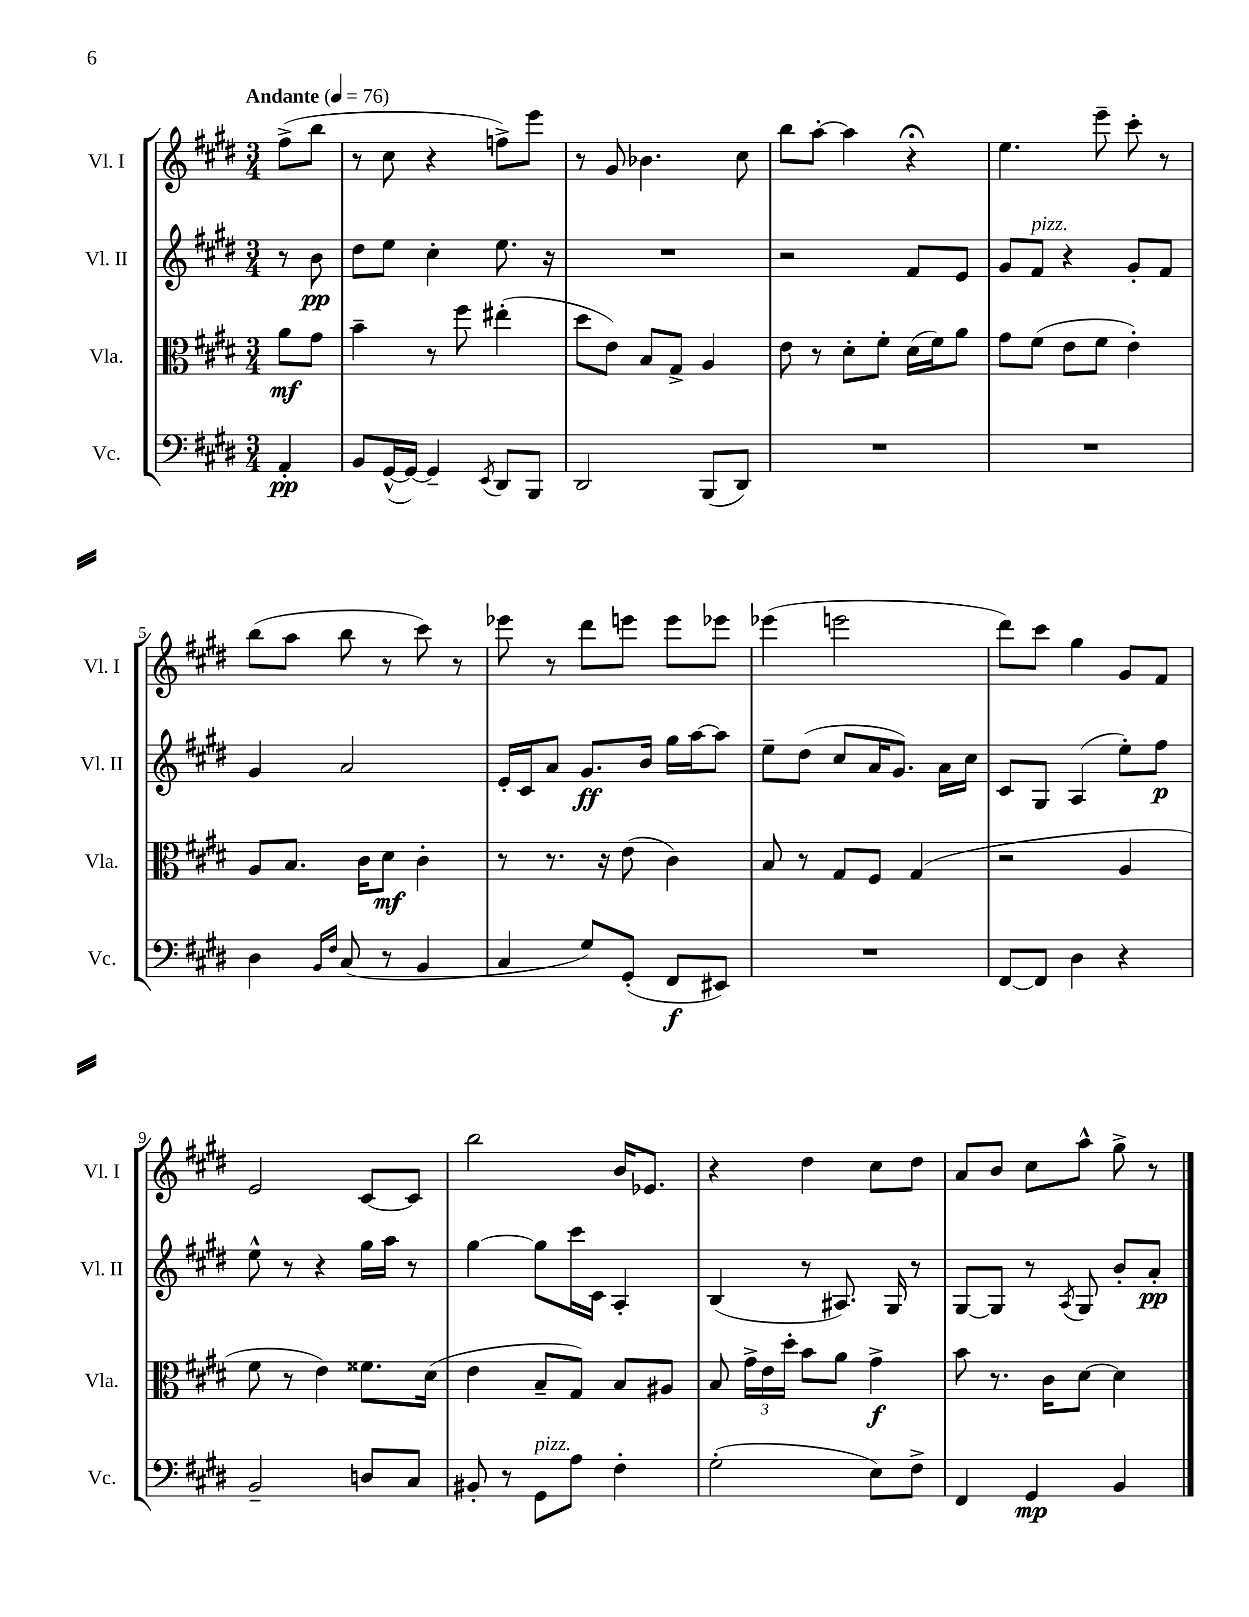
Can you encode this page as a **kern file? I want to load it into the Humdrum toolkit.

**kern	**kern	**kern	**kern
*staff4	*staff3	*staff2	*staff1
*clefF4	*clefC3	*clefG2	*clefG2
*k[f#c#g#d#]	*k[f#c#g#d#]	*k[f#c#g#d#]	*k[f#c#g#d#]
*M3/4	*M3/4	*M3/4	*M3/4
*MM76	*MM76	*MM76	*MM76
4AA'	8a	8r	(8ff#^
.	8g#	8b	8bb
=	=	=	=
8BB	4b~	8dd#	8r
([16GG#^^	.	8ee	8cc#
16GG#_)	.	.	.
4GG#~]	8r	4cc#'	4r
.	8ff#	.	.
8qEE	.	.	.
8DD#	(4ee#'	8.ee	8ff^)
8BBB	.	.	8eee
.	.	16r	.
=	=	=	=
2DD#	8dd#	2.r	8r
.	8e)	.	8g#
.	8B	.	4.b-
.	8G#^	.	.
(8BBB	4A	.	.
8DD#)	.	.	8cc#
=	=	=	=
2.r	8e	2r	8bb
.	8r	.	[8aa'
.	8d#'	.	4aa]
.	8f#'	.	.
.	(16d#	8f#	4r;
.	16f#)	.	.
.	8a	8e	.
=	=	=	=
2.r	8g#	8g#	4.ee
.	(8f#	8f#	.
.	8e	4r	.
.	8f#	.	8eee~
.	4e')	8g#'	8ccc#'
.	.	8f#	8r
=	=	=	=
4D#	8A	4g#	(8bb
.	8.B	.	8aa
16qqBB	.	.	.
16qqF#	.	.	.
(8C#	.	2a	8bb
.	16c#	.	.
8r	8d#	.	8r
4BB	4c#'	.	8ccc#)
.	.	.	8r
=	=	=	=
4C#	8r	16e'	8eee-
.	.	16c#	.
.	8.r	8a	8r
8G#)	.	8.g#	8ddd#
.	16r	.	.
(8GG#'	(8e	.	8eee
.	.	16b	.
8FF#	4c#)	16gg#	8eee
.	.	[16aa	.
8EE#)	.	8aa]	8eee-
=	=	=	=
2.r	8B	8ee~	(4eee-
.	8r	(8dd#	.
.	8G#	8cc#	2eee
.	8F#	16a	.
.	.	8.g#)	.
.	(4G#	.	.
.	.	16a	.
.	.	16cc#	.
=	=	=	=
[8FF#	2r	8c#	8ddd#)
8FF#]	.	8G#	8ccc#
4D#	.	(4A	4gg#
4r	4A	8ee')	8g#
.	.	8ff#	8f#
=	=	=	=
2BB~	8f#	8ee^^	2e
.	8r	8r	.
.	4e)	4r	.
8D	8.f##	16gg#	[8c#
.	.	16aa	.
8C#	.	8r	8c#]
.	(16d#	.	.
=	=	=	=
8BB#'	4e	[4gg#	2bb
8r	.	.	.
8GG#	8B~	8gg#]	.
8A	8G#)	16ccc#	.
.	.	16c#	.
4F#'	8B	4A'	16b
.	.	.	8.e-
.	8A#	.	.
=	=	=	=
(2G#'	8B	(4B	4r
.	24g#^	.	.
.	24e	.	.
.	24dd#'	.	.
.	8b	8r	4dd#
.	8a	8.A#)	.
8E)	4g#^	.	8cc#
.	.	16G#	.
8F#^	.	8r	8dd#
=	=	=	=
4FF#	8b	[8G#	8a
.	8.r	8G#]	8b
4GG#	.	8r	8cc#
.	16c#	.	.
.	.	8qA	.
.	[8d#	8G#	8aa^^
4BB	4d#]	8b'	8gg#^
.	.	8a'	8r
==	==	==	==
*-	*-	*-	*-
